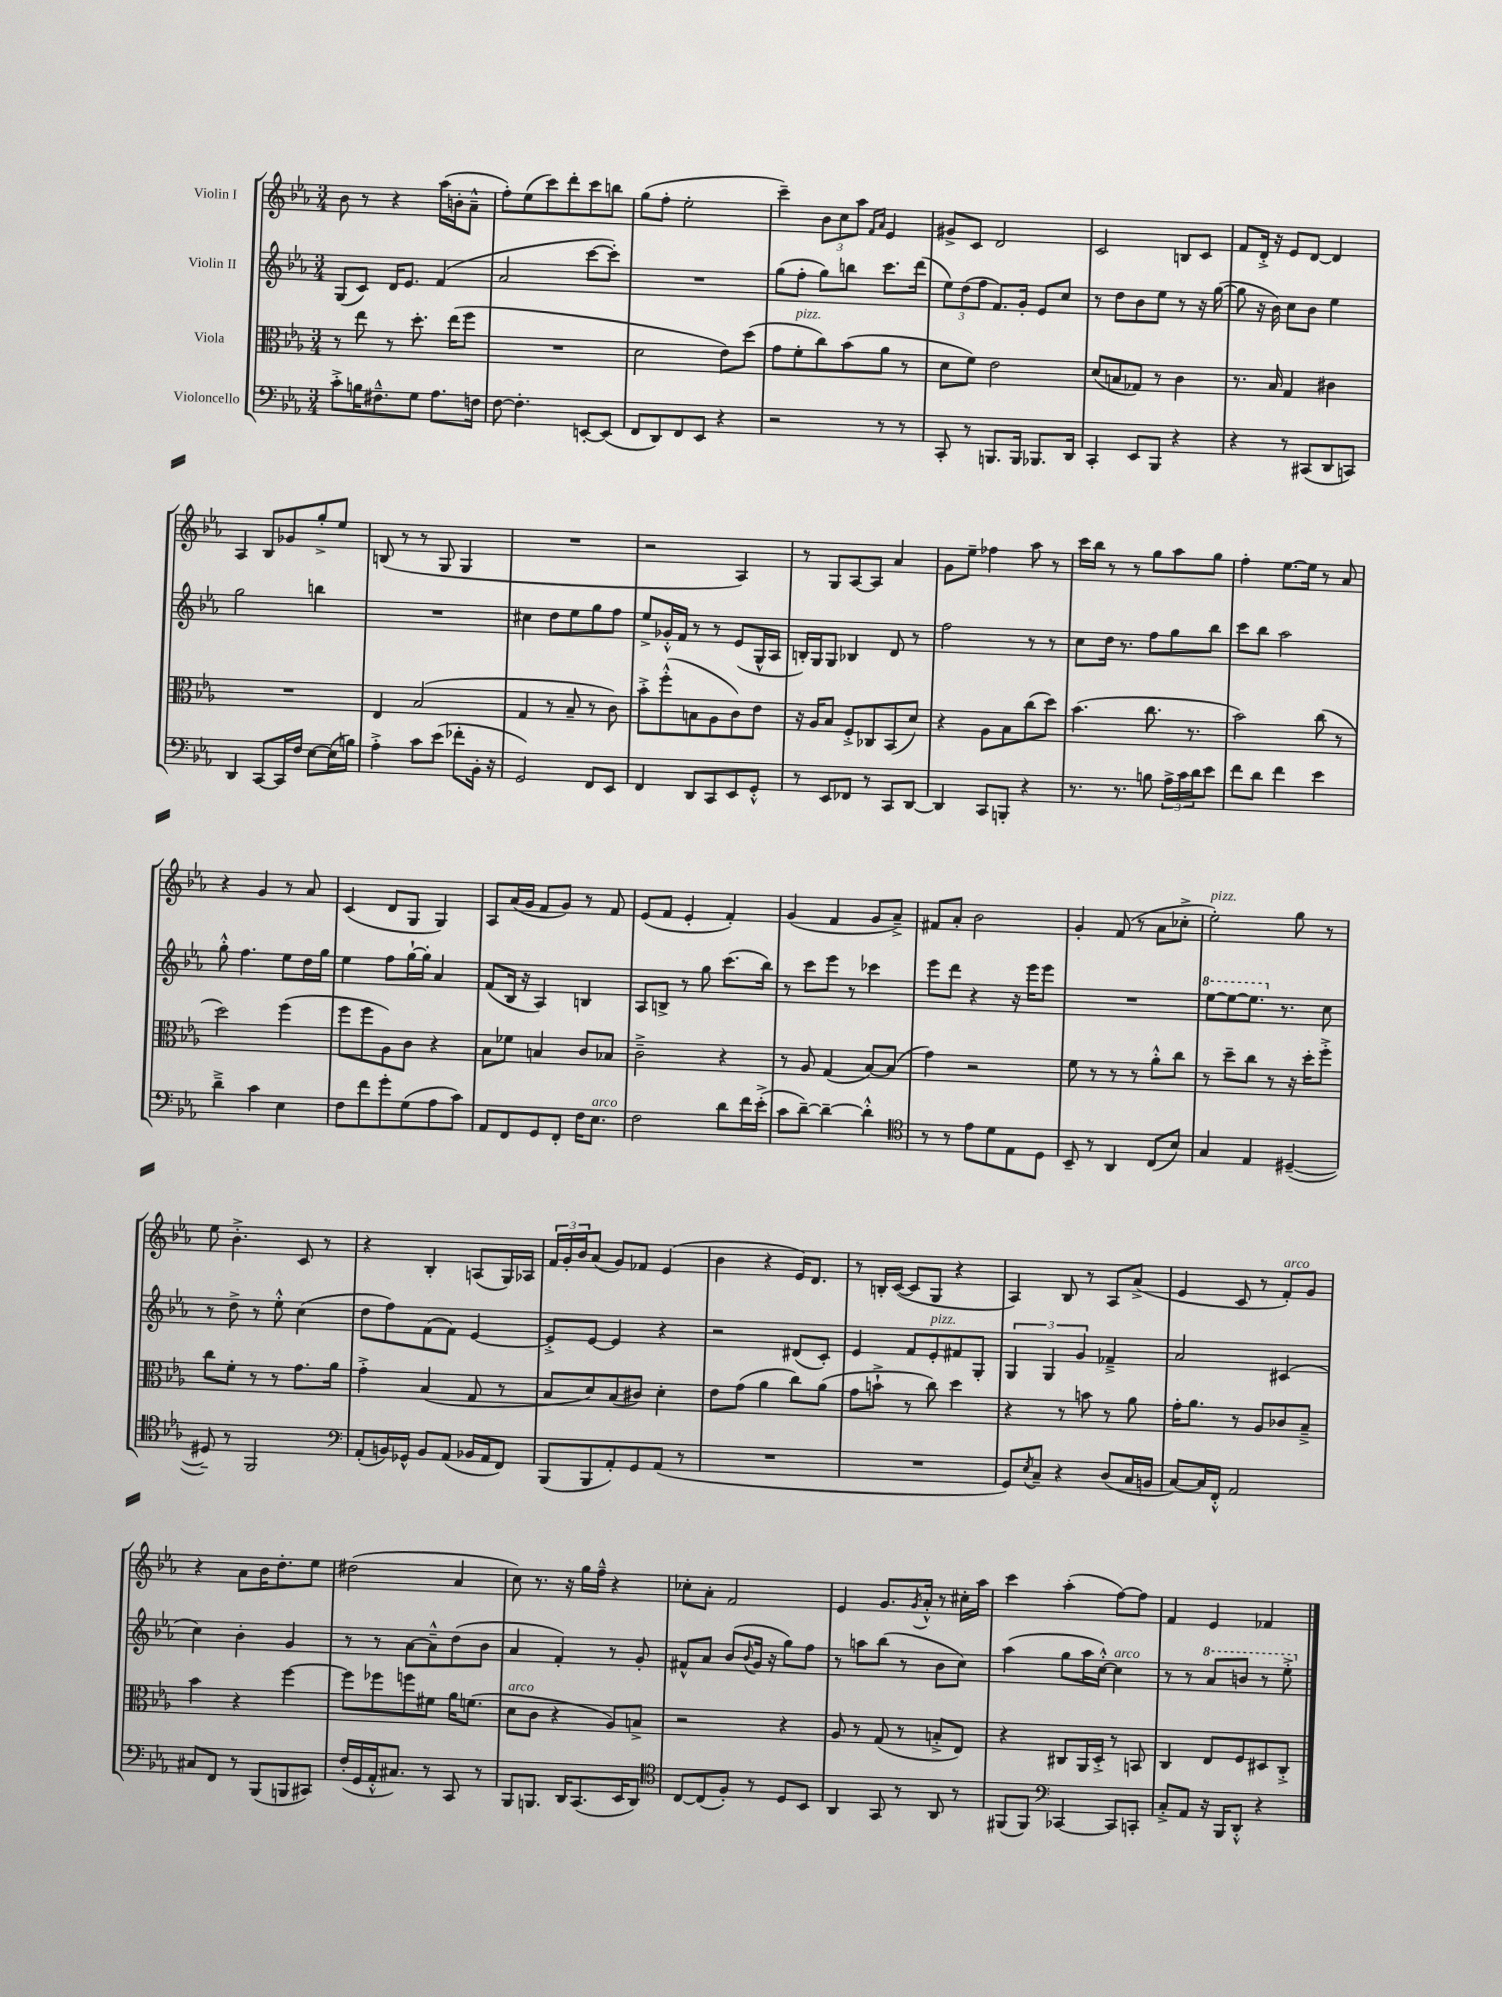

**kern	**kern	**kern	**kern
*staff4	*staff3	*staff2	*staff1
*clefF4	*clefC3	*clefG2	*clefG2
*k[b-e-a-]	*k[b-e-a-]	*k[b-e-a-]	*k[b-e-a-]
*M3/4	*M3/4	*M3/4	*M3/4
8c'^	8r	(8G	8b-
16B	8ee-	8c)	8r
8.F#~^^	.	.	.
.	8r	16d	4r
.	.	8.e-	.
8G	8.dd'	.	.
8.A-	.	(4f	(16aa-
.	(16ee-	.	16b'
.	8ff	.	8a-~^^
16F	.	.	.
=	=	=	=
[8F	2.r	2a-	8ff')
4.F']	.	.	(8ee-
.	.	.	8ccc)
.	.	.	8ddd'
[8EE'	.	[8ccc	8ccc
(8EE]	.	8ccc'])	8bb
=	=	=	=
8FF	2d	2.r	(8gg
8DD)	.	.	8ff'
8FF	.	.	2ee-'
8EE-	.	.	.
4r	8e-)	.	.
.	(8dd	.	.
=	=	=	=
2r	8g	(8gg	4ccc~)
.	8f'	8ff'	.
.	8cc)	8gg)	12b-
.	.	.	12cc
.	(8b-	8bb	.
.	.	.	12aa-
.	.	.	16qqf
.	.	.	16qqa-
8r	8a-	8.ccc	4e-
8r	8r	.	.
.	.	(16ddd	.
=	=	=	=
8CC'	8d	12ee-)	8g#^
.	.	(12dd	.
8r	8f)	.	8c
.	.	12ff	.
8.BBB	2e-	8.f)	2d
16BBB	.	16g'	.
8.BBB-	.	8e-	.
.	.	8cc	.
16DD	.	.	.
=	=	=	=
4CC'	(8d	8r	2c
.	8B	8dd	.
8EE-	8G-)	8b-	.
8BBB-	8r	8ee-	.
4r	4c	8r	8B
.	.	16r	8c
.	.	([16gg	.
=	=	=	=
4r	8.r	8gg]	8f
.	.	16r	16d'^
.	16B-	16b-)	16r
8r	4G	8cc	8e-
(8CC#	.	8b-	[8d
8DD	4c#	4ee-	4d]
8CC)	.	.	.
=	=	=	=
4DD	2.r	2gg	4A-
[8CC	.	.	8B-
16CC]	.	.	8g-
16F	.	.	.
[8E-	.	4bb	8gg'^
(16E-]	.	.	8ee-
16B)	.	.	.
=	=	=	=
4A-'^	4E-	2.r	(8B
.	.	.	8r
8c	(2B-	.	8r
(8e-	.	.	8G
8f-'	.	.	4G
16BB-'	.	.	.
16r	.	.	.
=	=	=	=
2GG)	4G	4cc#	2.r
.	8r	8dd	.
.	8B-~	8ee-	.
8FF	8r	8gg	.
8EE-	8c)	8ff	.
=	=	=	=
4FF	8b-'^	8ee-^	2r
.	(8ff'^^	16g-'^^	.
.	.	16f	.
8DD	8B	8r	.
8CC	8A-	8r	.
8EE-	8c)	(8e-	4A-)
8GG'^^	8e-	16G^^	.
.	.	16A-	.
=	=	=	=
8r	16r	16B')	8r
.	16A-	16G	.
8EE-	8B-	8G	8G
8FF-	8F'^	4B-	[8A-
8r	8C-	.	8A-]
8CC	(8BB-	8d	4a-
[8DD	8d)	8r	.
=	=	=	=
4DD]	4r	2ff	8g
.	.	.	8ee-~
8CC	8A-	.	4ff-
8BBB'	8B-	.	.
4r	(8cc	8r	8aa-
.	8dd)	8r	8r
=	=	=	=
8.r	(4.b-	8cc	16ccc
.	.	.	16bb-
.	.	16dd	8r
8.r	.	8.r	.
.	.	.	8r
8B	8.cc	8ff	8gg
24A-^	.	8gg	8aa-
24c	.	.	.
.	8.r	.	.
24d	.	.	.
8e-	.	8bb-	8gg
=	=	=	=
8f	2b-)	8ccc	4ff'
8d	.	8bb-	.
4f	.	2aa-	[8.ee-
.	.	.	16ee-]
4e-	(8cc	.	8r
.	8r	.	8a-
=	=	=	=
4d~^	2dd)	8gg'^^	4r
.	.	4.ff	.
4c	.	.	4g
4E-	(4ff	8ee-	8r
.	.	16dd	8a-
.	.	16gg	.
=	=	=	=
8F	8ff	4ee-	(4c
8f	8ff	.	.
8g'	8A-)	8ff	8d
(8G	8c	[16gg`	8G
.	.	16gg']	.
8A-	4r	4a-	4G)
8c)	.	.	.
=	=	=	=
8AA-	8B-	(8f	8A-
8FF	8f-	16B-	(16a-
.	.	16r	16g
8GG	4B	4A-)	8f
8FF'	.	.	8g)
16F	8c	4B	8r
8.E-	.	.	.
.	8B-	.	8f
=	=	=	=
2F	2c~^	8A-	(8e-
.	.	8B^	8f
.	.	8r	4e-'
.	.	8gg	.
8d	4r	(8.ccc	4f')
16f	.	.	.
(16e-'^	.	16bb-)	.
=	=	=	=
8c	8r	8r	(4g
[8d~)	8A-	8ccc	.
4d~_	(4G	8eee-	4f
.	.	8r	.
4d'^^]	[8B-)	4ccc-	8g
.	(8B-]	.	8a-~^)
=	=	=	=
*clefC4	*	*	*
8r	4g)	8eee-	8f#
8r	.	8ddd	8a-'
8e-	2r	4r	2b-
8d	.	.	.
8E-	.	16r	.
.	.	16eee-	.
8D	.	8eee-	.
=	=	=	=
8BB-~	8f	2.r	4g'
8r	8r	.	.
4AA-	8r	.	(8f
.	8r	.	8r
(8C	8a-'^^	.	8a-
8B-)	8cc	.	8cc-'^
=	=	=	=
4G	8r	[8eee-	2ee-')
.	8dd~	8eee-_	.
4E-	8cc	8.eee-]	.
.	8r	.	.
.	.	8.r	.
([4D#~	16r	.	8gg
.	16dd'	.	.
.	8ff'^	8cc	8r
=	=	=	=
8D#~])	8cc	8r	8ee-
8r	8f'	8dd^	4.b-'^
2FF	8r	8r	.
.	8r	8ee-'^^	.
.	8.g	(4cc	8c
.	.	.	8r
.	16a-	.	.
=	=	=	=
*clefF4	*	*	*
(8AA-'	4g'^	8dd	4r
16BB)	.	8ff)	.
16GG-^^	.	.	.
8BB	(4B-	(8f	4B-'
(8AA-	.	8f)	.
16BB-	8G	[4e-	(8A
16AA-	.	.	.
8FF)	8r	.	16G)
.	.	.	16A-
=	=	=	=
(8BBB-	8B-	8e-'^]	24f
.	.	.	24g'
.	.	.	24b-
8BBB-	8d)	[8e-	(8a-
8AA-')	(8B-	4e-]	8g)
8GG	8c#)	.	8f-
(8AA-	4d'	4r	(4e-
8r	.	.	.
=	=	=	=
2.r	8e-	2r	4b-
.	(8g	.	.
.	4a-	.	4r
.	8cc)	(8d#	16e-)
.	.	.	8.d
.	(8a-	8c')	.
=	=	=	=
2.r	8g	4e-	8r
.	8b`^	.	16B'
.	.	.	([16c
.	8r	8f	8c]
.	8cc)	8e-'	8G
.	4dd	8f#	4r
.	.	8G'	.
=	=	=	=
8GG)	4r	6G	4A-)
8qE-	.	.	.
8C~	.	.	.
.	.	6G	.
4r	8r	.	8B-
.	.	6g	.
.	8b	.	8r
(8D	8r	4f-~^	8A-
16C	8a-	.	(8a-^
16BB	.	.	.
=	=	=	=
[8C)	16g'	2a-	4e-
.	8.a-	.	.
16C]	.	.	.
16FF'^^	.	.	.
2AA-	8r	.	8c
.	8A-	.	8r
.	8c-	(4c#	8f')
.	8B-~^	.	8g
=	=	=	=
8C#	4b-	4cc)	4r
8FF	.	.	.
8r	4r	4b-'	8a-
(8BBB-	.	.	16b-
.	.	.	8.dd'
8BBB	[4ff	4g	.
8CC#)	.	.	8ee-
=	=	=	=
(16F'	8ff]	8r	(2dd#
16GG	.	.	.
16AA-'^^	8ff-	8r	.
8.C#)	.	.	.
.	8ff	[8a-	.
8r	8f#	8a-~^^]	.
8CC	16a-	(8dd	4a-
.	(8.f	.	.
8r	.	8b-	.
=	=	=	=
8BBB-	8d	4a-	8cc)
8.BBB	8c	.	8.r
.	4r	4f')	.
16DD	.	.	16r
(8.CC	.	.	16gg
.	.	.	16ff~^^
.	8A-)	8r	4r
16EE-	.	.	.
8DD)	8B^	8g'	.
=	=	=	=
*clefC4	*	*	*
[8C	2r	8f#^^	8cc-'
(8C]	.	8a-	8a-'
8F')	.	(8b-	2f
.	.	8qqb-	.
8r	.	16g	.
.	.	16r	.
8D	4r	8gg)	.
8BB-	.	8ff	.
=	=	=	=
4AA-	8A-	8r	4e-
.	8r	8aa	.
8GG	(8G	(8bb-	8.g
8r	8r	8r	.
.	.	.	8qg
.	.	.	16a-'^^
8AA-	8B'^	8b-	8r
8r	8E-)	8cc)	16cc#'
.	.	.	16aa-
=	=	=	=
(8FF#	4r	(4aa-	4ccc
8FF#)	.	.	.
*clefF4	*	*	*
[4CC-	8C#	8gg	(4aa-'
.	16AA-	16aa-	.
.	16D'^	[16cc'^^)	.
8CC-]	8r	4cc]	[8ff)
8CC'	8BB	.	8ff]
=	=	=	=
8C'^	4C	8r	4f
8AA-	.	8r	.
16r	8E-	8aa-	4e-
16BBB-	.	.	.
8DD'^^	8F	8bb	.
4r	8D#	8r	4f-
.	8C'^	8eee-'^	.
==	==	==	==
*-	*-	*-	*-
